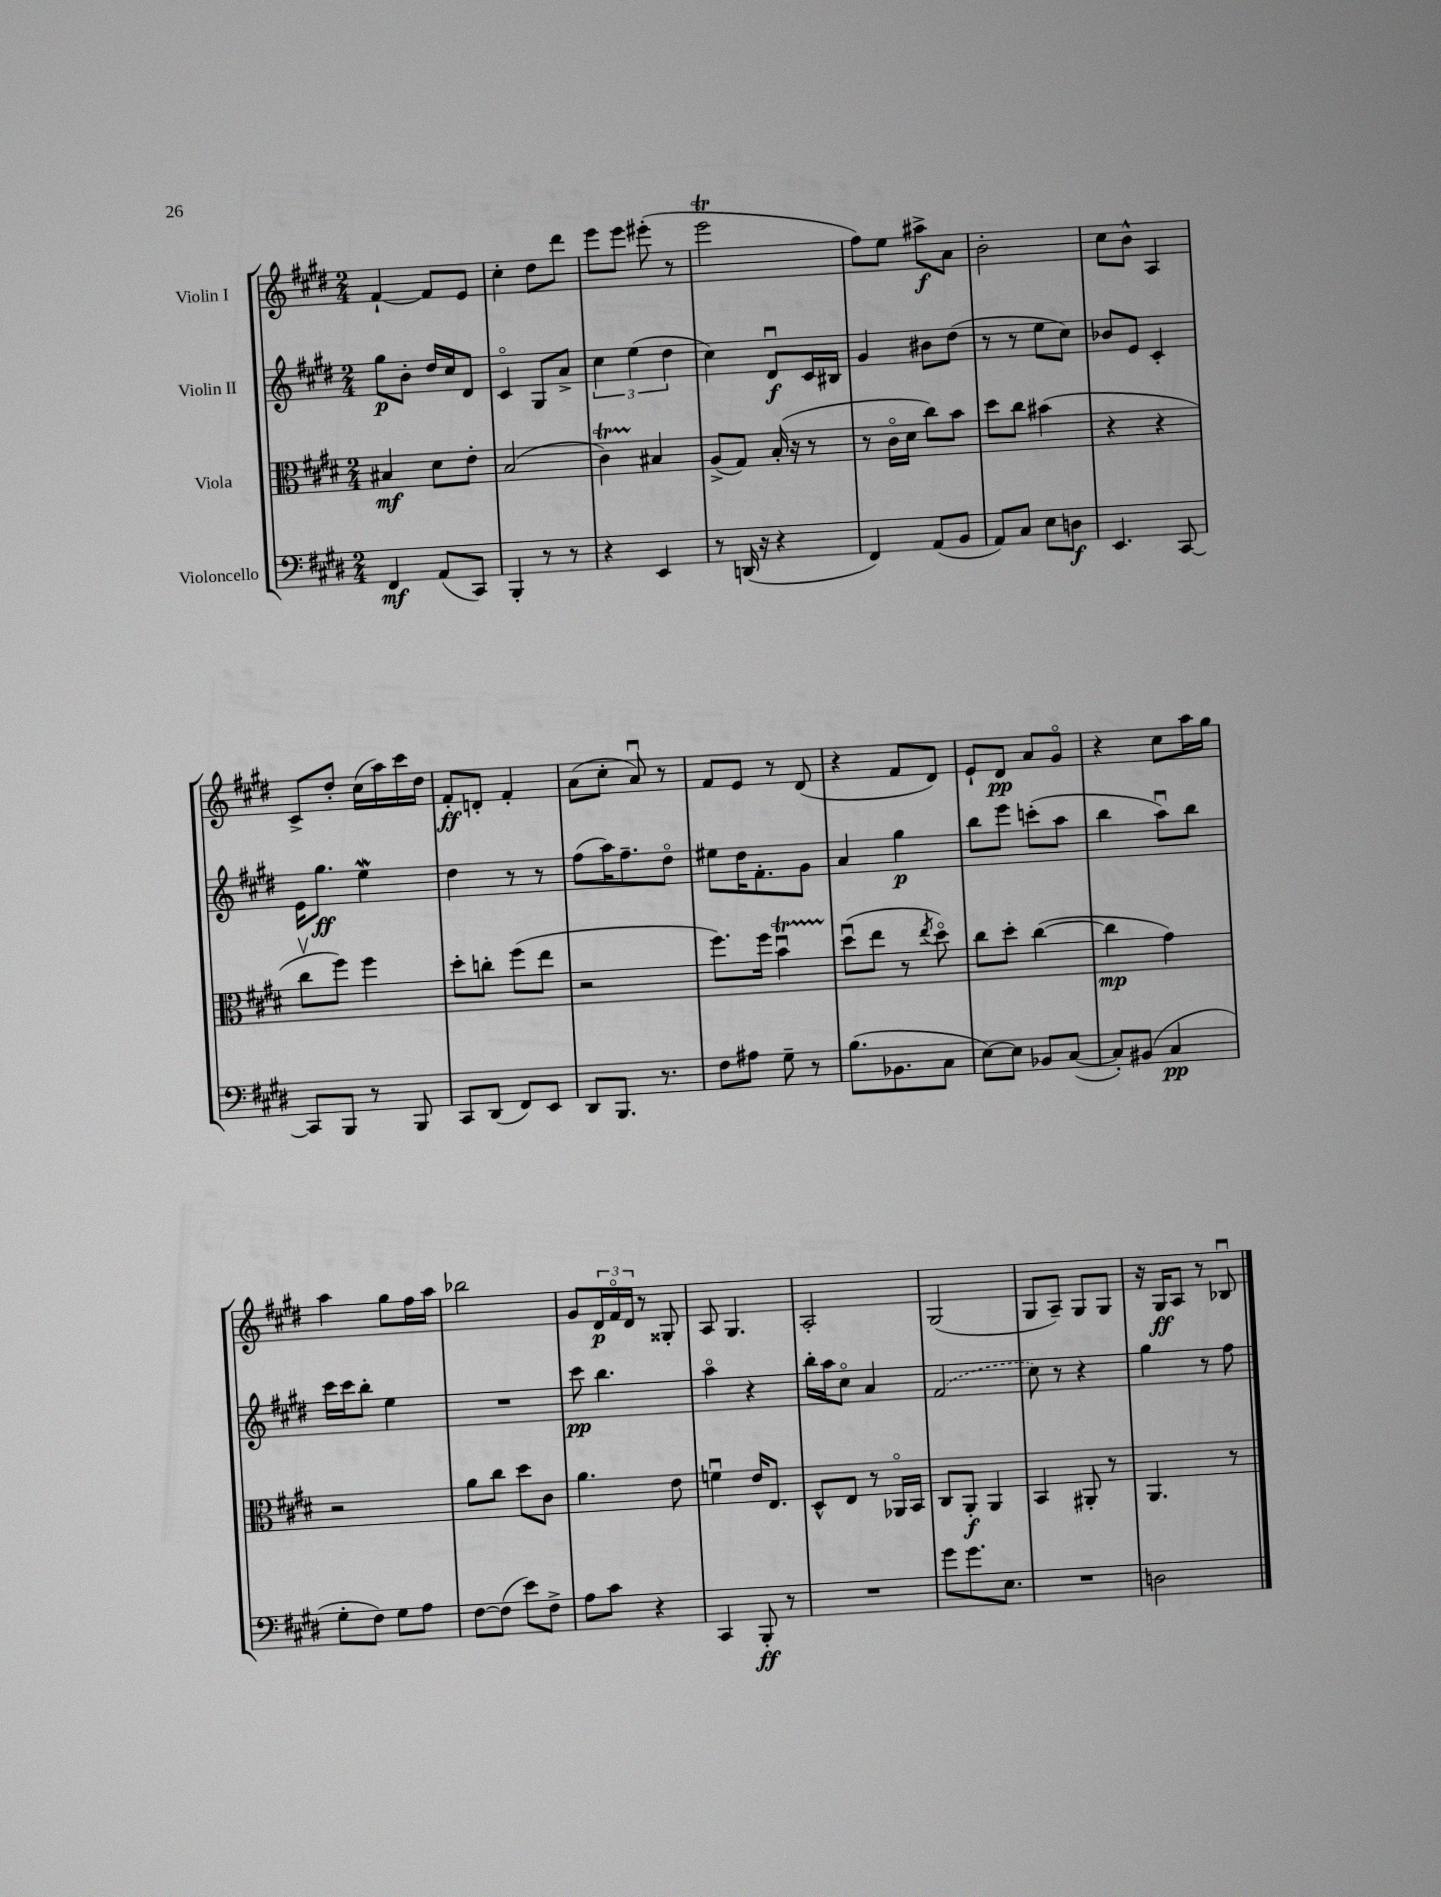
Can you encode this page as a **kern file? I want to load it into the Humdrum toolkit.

**kern	**kern	**kern	**kern
*staff4	*staff3	*staff2	*staff1
*clefF4	*clefC3	*clefG2	*clefG2
*k[f#c#g#d#]	*k[f#c#g#d#]	*k[f#c#g#d#]	*k[f#c#g#d#]
*M2/4	*M2/4	*M2/4	*M2/4
4FF#	4B#	8gg#	[4f#`
.	.	8b'	.
(8AA	8d#	16dd#	8f#]
.	.	16cc#	.
8CC#)	8e'	8d#	8e
=	=	=	=
4BBB'	(2B	4c#o	4cc#'
8r	.	8G#	8dd#
8r	.	8a^	8ddd#
=	=	=	=
4r	4c#)	6cc#	8eee
.	.	.	8eee
.	.	(6ee	.
4EE	4B#	.	(8eee#'
.	.	6dd#	.
.	.	.	8r
=	=	=	=
8r	(8A^	4cc#)	2eee
(16DD	8G#)	.	.
16r	.	.	.
4r	(16B'	8d#u	.
.	16r	.	.
.	8r	16c#	.
.	.	16B#	.
=	=	=	=
4FF#)	8r	4g#	8ff#)
.	16c#o	.	8ee
.	16d#	.	.
(8AA	8cc#)	8b#	8aa#^
8BB	8b	(8dd#	8a
=	=	=	=
8AA)	8dd#	8r	2b'
8C#	8cc#	8r	.
8E	(4b#	8ee	.
8D	.	8cc#)	.
=	=	=	=
4.EE	4r	8b-	8cc#
.	.	8e	8b^^
.	4r	4c#'	4A
[8CC#	.	.	.
=	=	=	=
8CC#]	8cc#v	16e	8c#^
.	.	8.gg#	.
8BBB	8ff#)	.	8dd#'
8r	4ff#	4ee	(16cc#
.	.	.	16aa)
8BBB	.	.	16ccc#
.	.	.	16dd#
=	=	=	=
8CC#	8dd#'	4dd#	8f#'
(8DD#	8cc'	.	8d'
8FF#)	(8ff#	8r	4f#'
8EE	8ee	8r	.
=	=	=	=
8DD#	2r	(8ff#	(8a
8.BBB	.	16aa)	8cc#'
.	.	8.ff#~	.
.	.	.	8au)
8.r	.	.	.
.	.	8dd#o	8r
=	=	=	=
8F#	8.ff#)	8ee#	8f#
8A#	.	16dd#	8e
.	16ff#	8.f#'	.
8G#~	4bu	.	8r
8r	.	8g#	(8d#
=	=	=	=
(8.B	(8dd#u	4a	4r
.	8ee	.	.
8.BB-	.	.	.
.	8r	4gg#	8f#
.	8qee	.	.
8C#	8dd#o)	.	8d#)
=	=	=	=
[8E)	8cc#	8bb	8e`
8E]	8dd#'	8eee	8d#
8BB-	([4cc#	(8ccc'	8a
([8C#	.	8aa	8g#o
=	=	=	=
8C#'])	4cc#]	4bb	4r
(8BB#	.	.	.
4C#	4g#)	8aau)	8cc#
.	.	8bb	16aa
.	.	.	16gg#
=	=	=	=
8G#'	2r	16ccc#	4aa
.	.	16ccc#	.
8F#)	.	8bb'	.
8G#	.	4ee	8gg#
8A	.	.	16ff#
.	.	.	16aa
=	=	=	=
[8F#	8a	2r	2bb-
(8F#]	8cc#	.	.
8e)	8dd#	.	.
8F#^	8c#	.	.
=	=	=	=
8A	4.a	8ccc#	8g#
8c#	.	4.bb	24d#
.	.	.	24f#o
.	.	.	24d#
4r	.	.	8r
.	8e	.	8G##'
=	=	=	=
4CC#	4fu	4aao	8A
.	.	.	4.G#
8BBB'	16e	4r	.
.	8.E	.	.
8r	.	.	.
=	=	=	=
2r	8D#^^	16bb'	2A'
.	.	16aa	.
.	8E	8cc#o	.
.	8r	4a	.
.	16AA-o	.	.
.	16BB	.	.
=	=	=	=
8g#	8C#	(2f#	(2G#
8.g#	8AA'	.	.
.	4AA	.	.
8.E	.	.	.
=	=	=	=
2r	4BB	8cc#)	8G#
.	.	8r	8A~)
.	8AA#'	4r	8G#
.	8r	.	8G#
=	=	=	=
2D	4.AA	4gg#	16r
.	.	.	16G#
.	.	.	8A
.	.	8r	8r
.	8r	8ff#	8B-u
==	==	==	==
*-	*-	*-	*-
